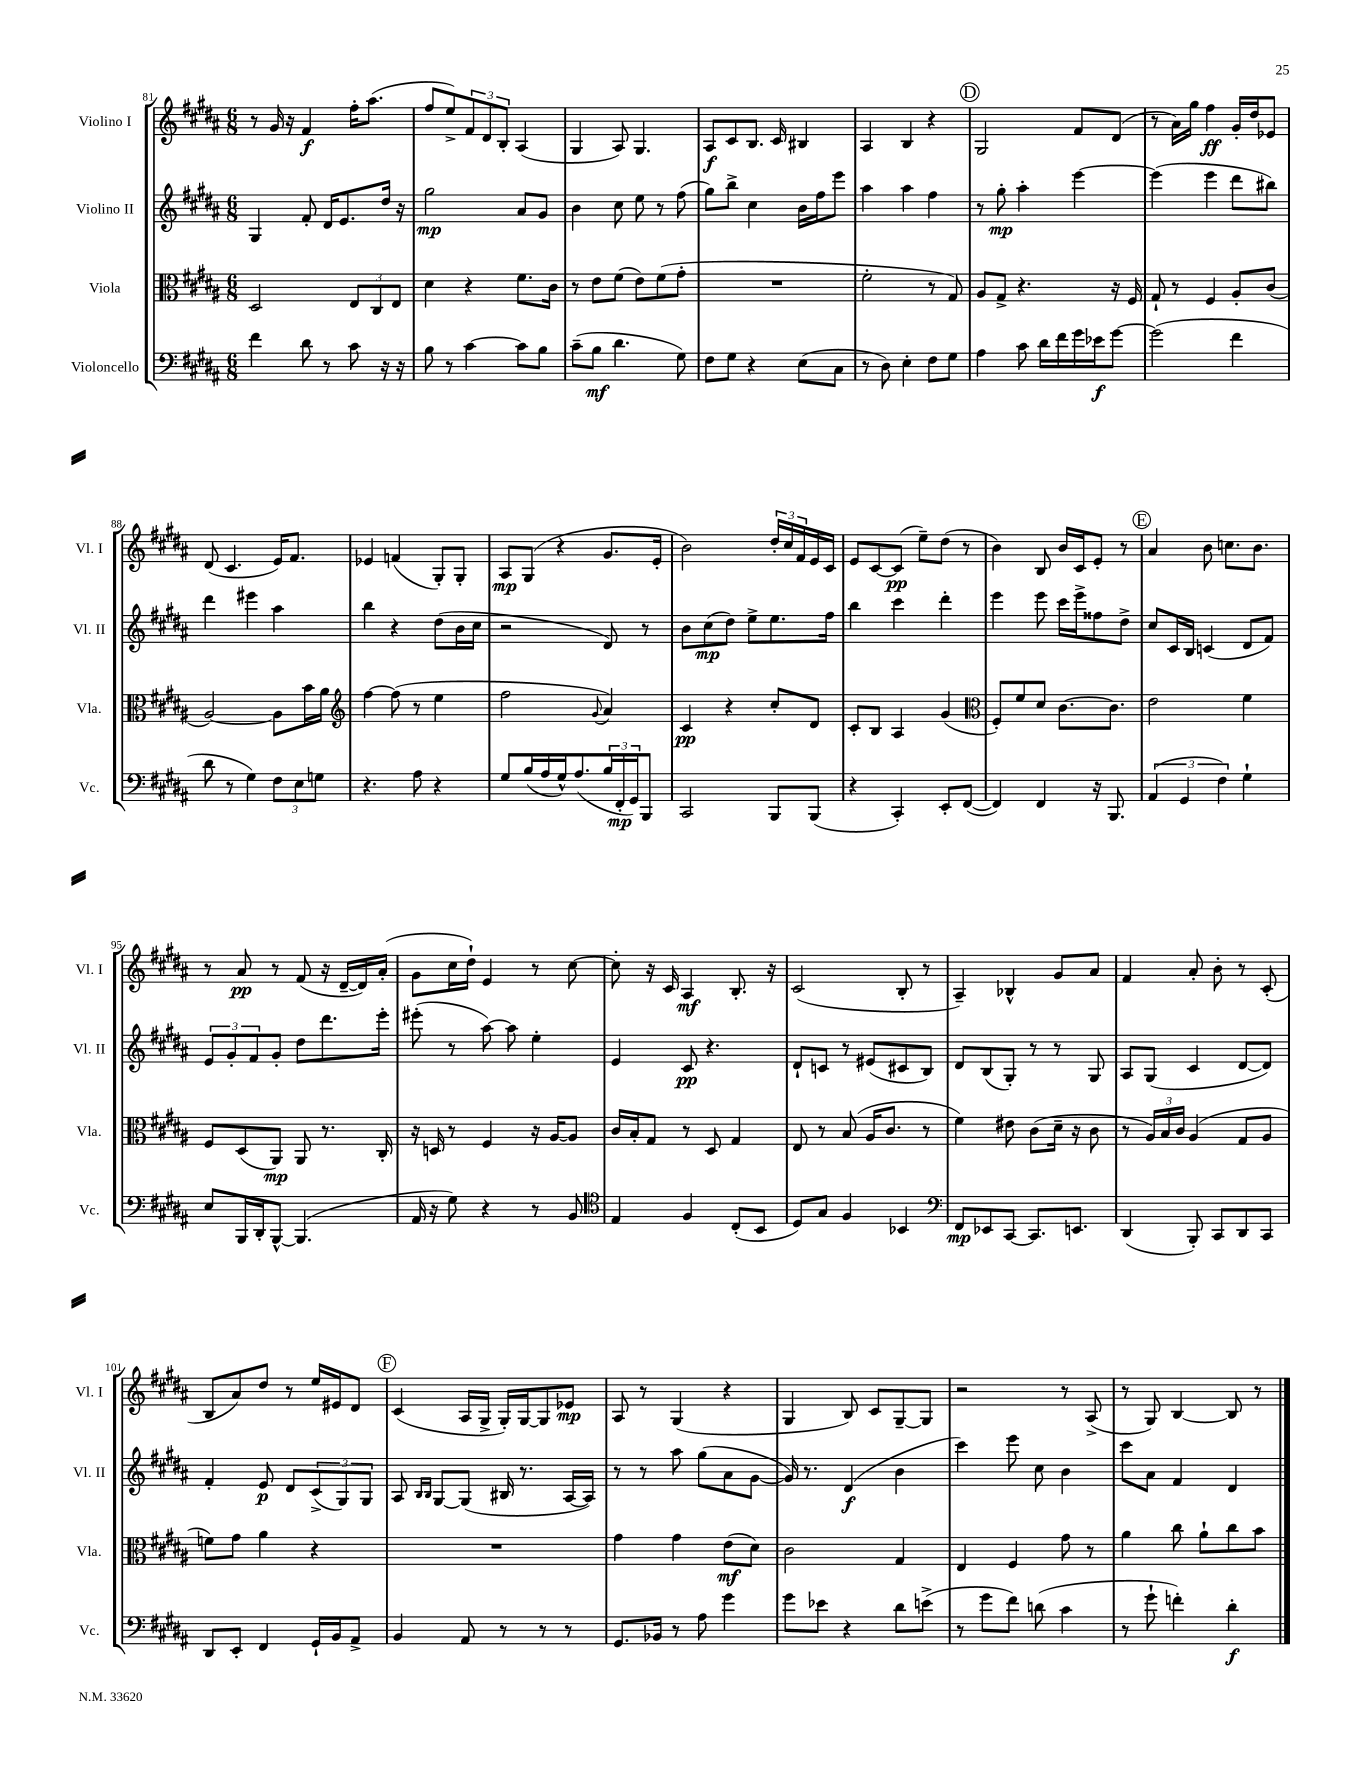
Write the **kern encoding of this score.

**kern	**kern	**kern	**kern
*staff4	*staff3	*staff2	*staff1
*clefF4	*clefC3	*clefG2	*clefG2
*k[f#c#g#d#a#]	*k[f#c#g#d#a#]	*k[f#c#g#d#a#]	*k[f#c#g#d#a#]
*M6/8	*M6/8	*M6/8	*M6/8
4f#	2D#	4G#	8r
.	.	.	16g#
.	.	.	16r
8d#	.	8f#'	4f#
8r	.	16d#	.
.	.	8.e	.
8c#	12E	.	16ff#'
.	.	.	(8.aa#
.	12C#	.	.
16r	.	16dd#	.
.	12E	.	.
16r	.	16r	.
=	=	=	=
8B	4d#	2gg#	8ff#
8r	.	.	8ee^)
[4c#	4r	.	12f#
.	.	.	12d#
.	.	.	12B'
8c#]	8.f#	8a#	(4A#
8B	.	8g#	.
.	16c#	.	.
=	=	=	=
(8c#~	8r	4b	4G#
8B	8e	.	.
4.d#	(8f#	8cc#	8A#)
.	8e)	8ee	4.G#
.	(8f#	8r	.
8G#)	8g#'	(8ff#	.
=	=	=	=
8F#	2.r	8gg#)	8A#
8G#	.	8bb^	8c#
4r	.	4cc#	8.B
.	.	.	16c#
(8E	.	16b	4B#
.	.	16ff#	.
8C#	.	8eee	.
=	=	=	=
8r	2f#'	4aa#	4A#
8D#)	.	.	.
4E'	.	4aa#	4B
8F#	8r	4ff#	4r
8G#	8G#)	.	.
=	=	=	=
4A#	8A#	8r	2G#
.	8G#^	8gg#'	.
8c#	4.r	4aa#'	.
16d#	.	.	.
16f#	.	.	.
16g#	.	[4eee	8f#
16e-	.	.	.
[8g#	16r	.	(8d#
.	16F#	.	.
=	=	=	=
(2g#]	8G#`	(4eee]	8r
.	8r	.	16a#)
.	.	.	16gg#
.	4F#	4eee	4ff#
4f#	8A#'	8ddd#	16g#'
.	.	.	16dd#
.	(8c#	8bb#)	8e-
=	=	=	=
8d#	[2A#)	4ddd#	(8d#
8r	.	.	4.c#
4G#)	.	4eee#	.
12F#	8A#]	4aa#	16e)
.	.	.	8.f#
12E	.	.	.
.	16b	.	.
12G	.	.	.
.	16a#	.	.
=	=	=	=
*	*clefG2	*	*
4.r	[4ff#	4bb	4e-
.	(8ff#]	4r	(4f
8A#	8r	.	.
4r	4ee	(8dd#	8G#')
.	.	16b	8G#'
.	.	16cc#	.
=	=	=	=
8G#	2ff#	2r	8A#
(16B	.	.	(8G#
16A#	.	.	.
16G#^^)	.	.	4r
(8.A#	.	.	.
.	8qqg#	.	.
24B	4a#)	8d#)	8.g#
24FF#'	.	.	.
24GG#)	.	.	.
8BBB	.	8r	.
.	.	.	16e'
=	=	=	=
2CC#	4c#	8b	2b)
.	.	(8cc#	.
.	4r	8dd#)	.
.	.	8ee^	.
8BBB	8cc#'	8.ee	24dd#'
.	.	.	24cc#
.	.	.	24f#
(8BBB	8d#	.	16e
.	.	16ff#	16c#
=	=	=	=
4r	8c#'	4bb	8e
.	8B	.	[8c#
4CC#')	4A#	4ccc#	(8c#]
.	.	.	8ee~)
8EE'	(4g#	4ddd#'	(8dd#
([8FF#	.	.	8r
=	=	=	=
*	*clefC3	*	*
4FF#])	8F#')	4eee	4b)
.	8f#	.	.
4FF#	8d#	8eee	8B
.	[8.c#	16ccc#	16b
.	.	16eee^	16c#
16r	.	8ff##	8e'
8.BBB	8.c#]	.	.
.	.	8dd#^	8r
=	=	=	=
(6AA#	2e	8cc#	4a#
.	.	16c#	.
6GG#	.	.	.
.	.	16B	.
.	.	(4c	8b
6F#)	.	.	.
.	.	.	8.cc
4G#`	4f#	8d#	.
.	.	.	8.b
.	.	8f#)	.
=	=	=	=
8E	8F#	12e	8r
.	.	12g#'	.
16BBB	(8D#	.	8a#
.	.	12f#	.
16DD#'	.	.	.
[8BBB^^	8AA#)	8g#'	8r
(4.BBB]	8AA#	8dd#	(8f#
.	8.r	8.ddd#	16r
.	.	.	[16d#~
.	.	.	16d#])
.	16C#'	16eee'	(16a#'
=	=	=	=
16AA#	16r	(8eee#'	8g#
16r	16D	.	.
8G#)	8r	8r	16cc#
.	.	.	16dd#`)
4r	4F#	[8aa#)	4e
.	.	8aa#]	.
8r	16r	4ee'	8r
.	[16A#	.	.
8BB	8A#]	.	[8cc#
=	=	=	=
*clefC4	*	*	*
4E	16c#	4e	8cc#']
.	16B'	.	.
.	8G#	.	16r
.	.	.	16c#
4F#	8r	8c#	4A#
.	8D#	4.r	.
(8C#'	4G#	.	8.B'
8BB	.	.	.
.	.	.	16r
=	=	=	=
8D#)	8E	8d#`	(2c#
8G#	8r	8c	.
4F#	(8B	8r	.
.	16A#	(8e#	.
.	8.c#	.	.
4BB-	.	8c#	8B'
.	8r	8B)	8r
=	=	=	=
*clefF4	*	*	*
8FF#	4f#)	8d#	4A#~)
8EE-	.	(8B	.
[8CC#	8e#	8G#')	4B-^^
8.CC#]	(8c#	8r	.
.	16d#~	8r	8g#
8.EE	16r	.	.
.	8c#	8G#	8a#
=	=	=	=
(4DD#	8r	8A#	4f#
.	24A#)	(8G#	.
.	24B	.	.
.	24c#	.	.
8BBB')	(4A#	4c#	8a#'
8CC#	.	.	8b'
8DD#	8G#	[8d#	8r
8CC#	8A#	8d#])	(8c#'
=	=	=	=
8DD#	8f)	4f#'	8B
8EE'	8g#	.	8a#)
4FF#	4a#	8e	8dd#
.	.	8d#	8r
16GG#`	4r	(12c#^	16ee
16BB	.	.	16e#
.	.	12G#)	.
8AA#^	.	.	8d#
.	.	12G#	.
=	=	=	=
4BB	2.r	8A#	(4c#
.	.	16qqB	.
.	.	16qqB	.
.	.	[8G#	.
8AA#	.	(8G#]	16A#
.	.	.	16G#^
8r	.	16B#	16G#')
.	.	8.r	[16G#
8r	.	.	8G#]
8r	.	[16A#	8e-
.	.	16A#])	.
=	=	=	=
8.GG#	4g#	8r	8A#
.	.	8r	8r
16BB-	.	.	.
8r	4g#	8aa#	(4G#
8A#	.	(8gg#	.
4g#	(8e	8a#	4r
.	8d#)	[8g#	.
=	=	=	=
8g#	2c#	16g#])	4G#
.	.	8.r	.
8e-	.	.	.
4r	.	(4d#	8B)
.	.	.	8c#
8d#	4G#	4b	[8G#~
(8e^	.	.	8G#]
=	=	=	=
8r	4E	4ccc#)	2r
8g#	.	.	.
8f#)	4F#	8eee	.
(8d	.	8cc#	.
4c#	8g#	4b	8r
.	8r	.	(8A#^
=	=	=	=
8r	4a#	8ccc#	8r
8g#`	.	8a#	8G#)
4f')	8cc#	4f#	[4B
.	8a#`	.	.
4d#'	8cc#	4d#	8B]
.	8b	.	8r
==	==	==	==
*-	*-	*-	*-
